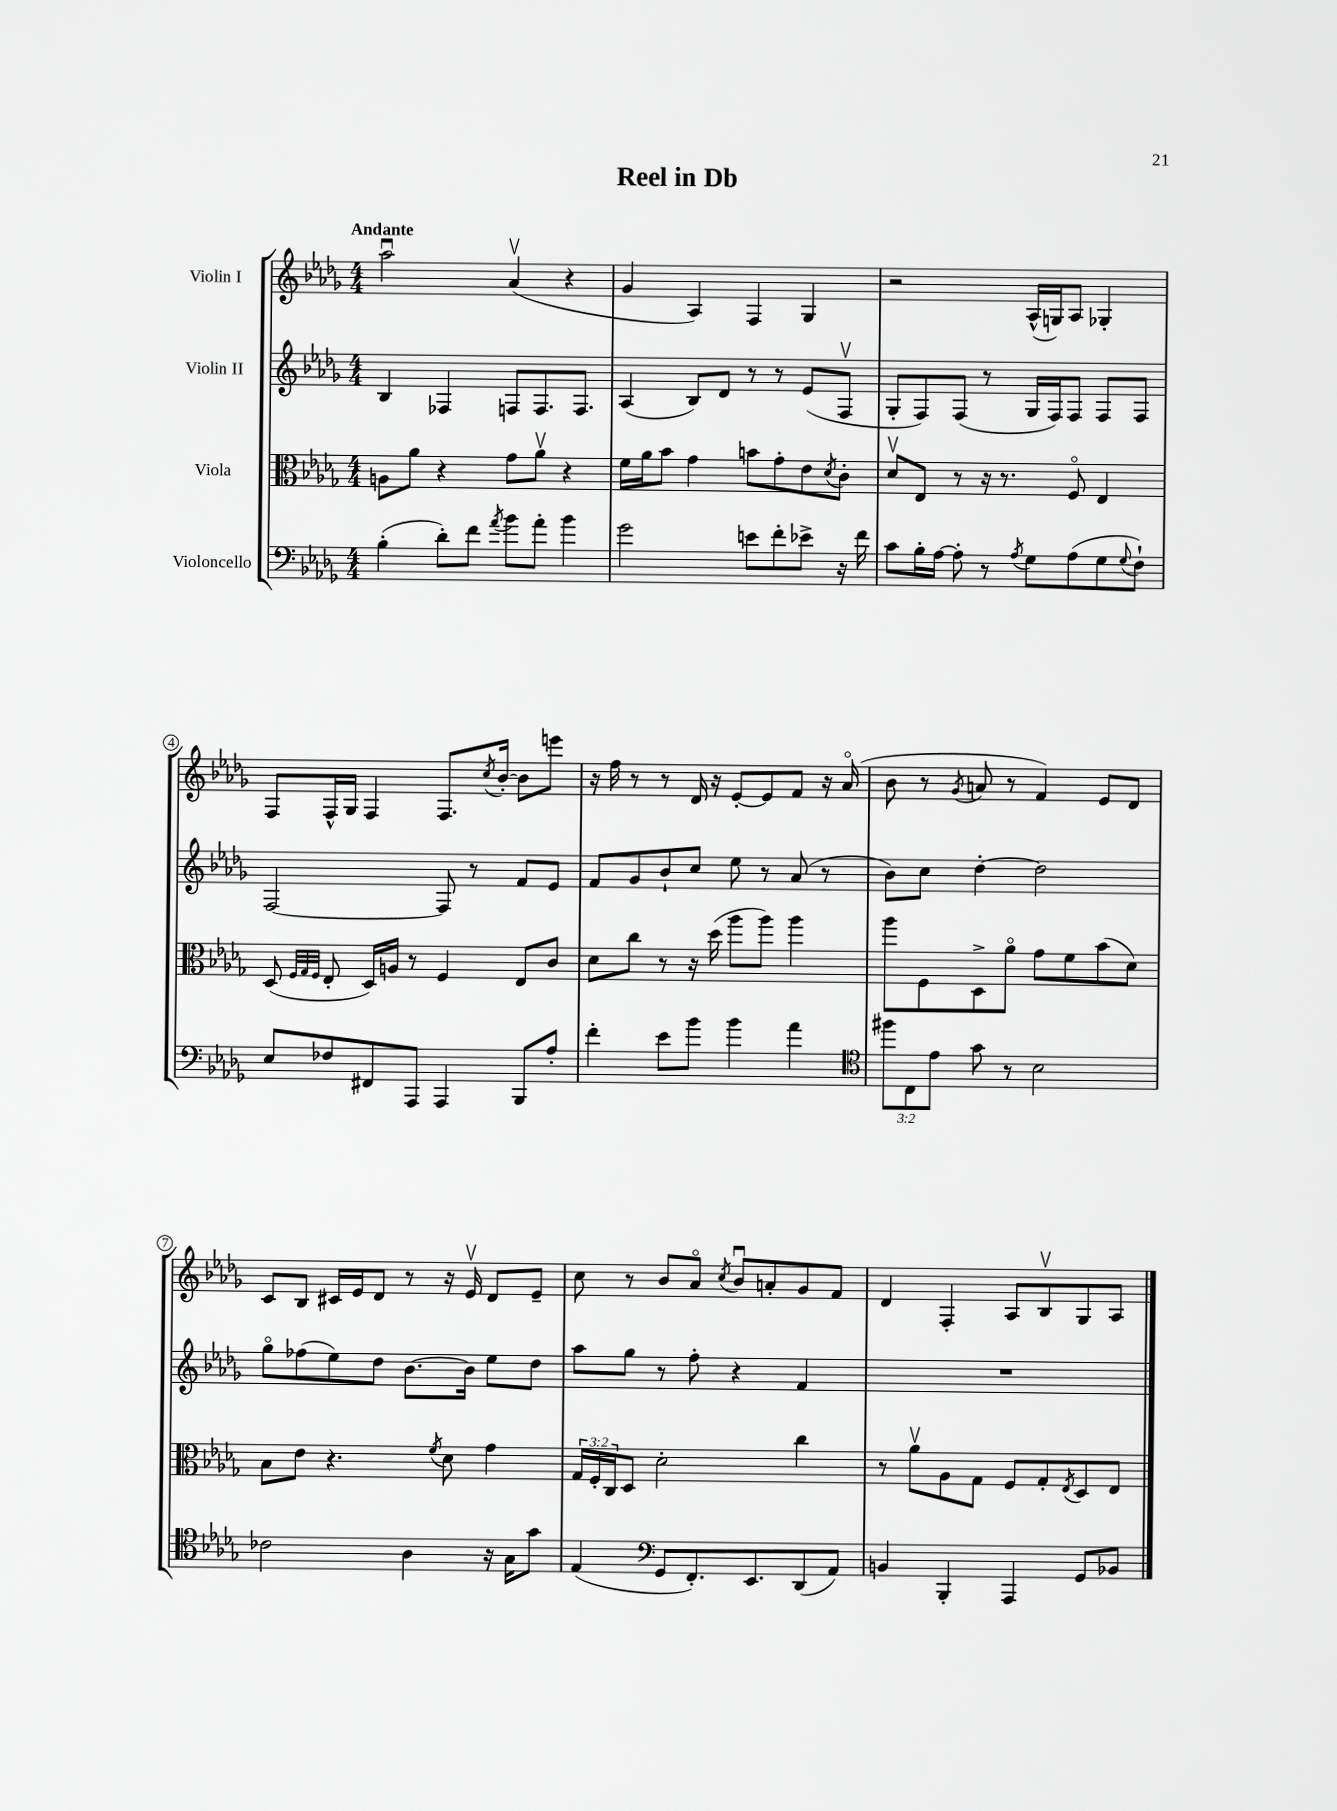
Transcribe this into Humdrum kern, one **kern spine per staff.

**kern	**kern	**kern	**kern
*part4	*part3	*part2	*part1
*staff4	*staff3	*staff2	*staff1
*I"Violoncello	*I"Viola	*I"Violin II	*I"Violin I
*clefF4	*clefC3	*clefG2	*clefG2
*k[b-e-a-d-g-]	*k[b-e-a-d-g-]	*k[b-e-a-d-g-]	*k[b-e-a-d-g-]
*M4/4	*M4/4	*M4/4	*M4/4
=1	=1	=1	=1
!	!	!	!LO:TX:a:B:t=Andante
(4B-'\	8An\L	4B-/	2aa-u\
.	8a-\J	.	.
8d-'\L)	4r	4F-X/	.
8f\J	.	.	.
8qa-/	.	.	.
8b-\L	8g-\L	8Fn/L	(4a-v/
8a-'\J	8a-v\J	8.F/	.
4b-\	4r	.	4r
.	.	8.F/J	.
=2	=2	=2	=2
2g-\	16f\LL	(4A-/	4g-/
.	16a-\J	.	.
.	8b-\J	.	.
.	4g-\	8B-/L)	4A-/)
.	.	8d-/J	.
8en\L	8bn\L	8r	4F/
8f'\	8g-'\	8r	.
8e-X^\J	8e-\	(8e-/L	4G-/
.	8qd-/	.	.
16r	8c'\J	8Fv/J	.
16f\	.	.	.
=3	=3	=3	=3
8c\L	8d-v/L	8G-'/L	2r
16B-'\L	8E-/J	8F/)	.
[16A-\JJ	.	.	.
8A-'\]	8r	(8F/J	.
8r	16r	8r	.
.	8.r	.	.
8qA-/	.	.	.
8G-\L	.	16G-/LL	(16A-^^/LL
.	.	16F/J)	16Gn/J)
(8A-\	8F/	8F/J	8A-/J
8G-\	4E-/	8F/L	4G-X'/
8qqG-/	.	.	.
8F`\J)	.	8F/J	.
!!LO:LB:g=z
=4	=4	=4	=4
8E-/L	(8D-/	[2F/	8F/L
.	32qqF/LLL	.	.
.	32qqG-/	.	.
.	32qqF/JJJ	.	.
8F-X/	8E-'/	.	16F^^/L
.	.	.	16G-/JJ
8FF#X/	16D-/LL)	.	4F/
.	16An/JJ	.	.
8AAA-/J	8r	.	.
4AAA-/	4F/	8F/]	8.F/L
.	.	8r	.
.	.	.	8qcc/
.	.	.	[16b-'/Jk
8BBB-/L	8E-/L	8f/L	8b-\L]
8A-'/J	8c/J	8e-/J	8eeen\J
=5	=5	=5	=5
4f'\	8d-\L	8f/L	16r
.	.	.	16ff\
.	8cc\J	8g-/	8r
8e-\L	8r	8b-`/	8r
8b-\J	16r	8cc/J	16d-/
.	(16dd-\	.	16r
4b-\	8aa-\L	8ee-\	[8e-'/L
.	8aa-\J)	8r	8e-/]
4a-\	4aa-\	(8a-/	8f/J
.	.	8r	16r
.	.	.	(16a-/
=6	=6	=6	=6
*clefC4	*	*	*
12ff#X\L	8aa-\L	8b-\L)	8b-\
12C\	.	.	.
.	8F\	8cc\J	8r
12e-\J	.	.	.
.	.	.	8qg-/
8g-\	8D-^\	[4dd-'\	8an/
8r	8a-\J	.	8r
2B-\	8g-\L	2dd-\]	4f/)
.	8f\	.	.
.	(8b-\	.	8e-/L
.	8d-\J)	.	8d-/J
!!LO:LB:g=z
=7	=7	=7	=7
2c-X\	8B-\L	8gg-\L	8c/L
.	8e-\J	(8ff-X\	8B-/J
.	4.r	8ee-\)	16c#X/LL
.	.	.	16e-/J
.	.	8dd-\J	8d-/J
4A-\	.	[8.b-\L	8r
.	8qf/	.	.
.	8d-\	.	16r
.	.	16b-\Jk]	16e-v/
16r	4g-\	8ee-\L	8d-/L
16G-\KL	.	.	.
8g-\J	.	8dd-\J	8e-~/J
=8	=8	=8	=8
(4E-/	24G-/LL	8aa-\L	8cc\
.	24F'/	.	.
.	24C/J	.	.
.	8D-/J	8gg-\J	8r
*clefF4	*	*	*
8GG-/L	2d-'\	8r	8b-/L
8.FF'/)	.	8ff'\	8a-/J
.	.	.	8qcc/
.	.	4r	8b-u/L
8.EE-/	.	.	.
.	.	.	8an'/
(8DD-/	4cc\	4f/	8g-/
8AA-/J)	.	.	8f/J
=9	=9	=9	=9
4BBn/	8r	1r	4d-/
.	8a-v\L	.	.
4BBB-'/	8A-\	.	4F'/
.	8G-\J	.	.
4AAA-/	8F/L	.	8A-/L
.	8G-'/	.	8B-v/
.	8qE-/	.	.
8GG-/L	8D-/	.	8G-/
8BB-X/J	8E-/J	.	8A-/J
==	==	==	==
*-	*-	*-	*-
